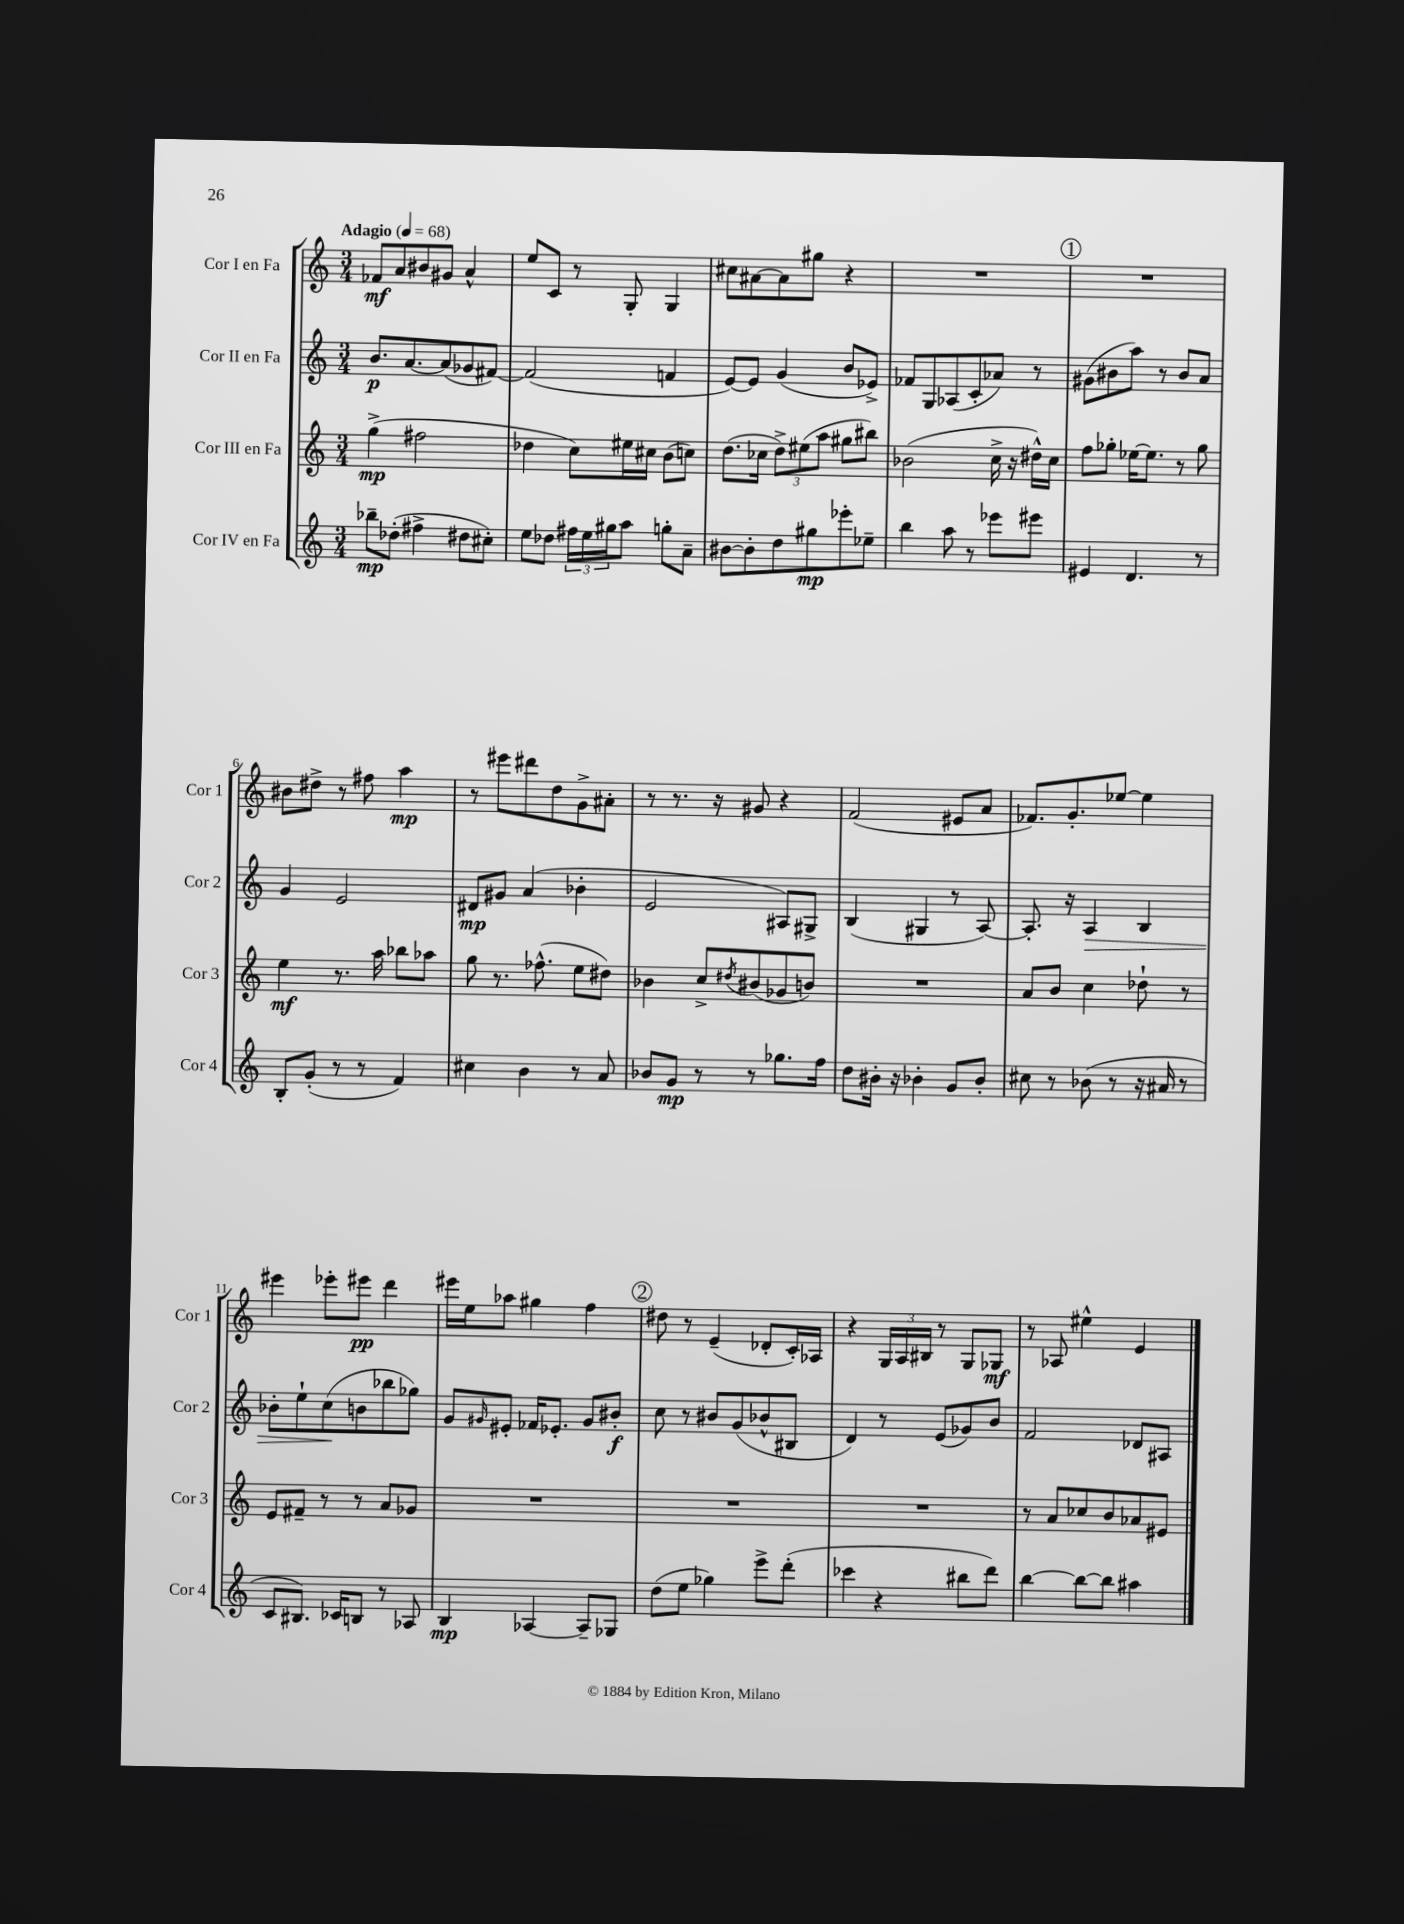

**kern	**dynam	**kern	**dynam	**kern	**dynam	**kern	**dynam
*part4	*part4	*part3	*part3	*part2	*part2	*part1	*part1
*staff4	*staff4	*staff3	*staff3	*staff2	*staff2	*staff1	*staff1
*I"Cor IV en Fa	*	*I"Cor III en Fa	*	*I"Cor II en Fa	*	*I"Cor I en Fa	*
*I'Cor 4	*	*I'Cor 3	*	*I'Cor 2	*	*I'Cor 1	*
*clefG2	*	*clefG2	*	*clefG2	*	*clefG2	*
*k[]	*	*k[]	*	*k[]	*	*k[]	*
*M3/4	*	*M3/4	*	*M3/4	*	*M3/4	*
*MM68	*	*MM68	*	*MM68	*	*MM68	*
=1	=1	=1	=1	=1	=1	=1	=1
!	!	!	!	!	!	!LO:TX:a:B:t=Adagio	!
8bb-X~\L	mp	(4gg^\	mp	8.b/L	p	8f-X/L	mf
(8dd-X'\J	.	.	.	.	.	8a/	.
.	.	.	.	[8.a/	.	.	.
4ff#X^\	.	2ff#X\	.	.	.	8b#X/	.
.	.	.	.	(8a/]	.	8g#X/J	.
8dd#X\L	.	.	.	8g-X/	.	4a^^/	.
8cc#X'\J)	.	.	.	[8f#X/J)	.	.	.
=2	=2	=2	=2	=2	=2	=2	=2
8ee\L	.	4dd-X\	.	(2f#/]	.	8ee/L	.
8dd-X\J	.	.	.	.	.	8c/J	.
24ff#X\LL	.	8cc\L)	.	.	.	8r	.
24ee\	.	.	.	.	.	.	.
24gg#X\J	.	.	.	.	.	.	.
8aa\J	.	16ee#X\L	.	.	.	8G'/	.
.	.	16cc#X\JJ	.	.	.	.	.
8ggn'\L	.	(8b\L	.	4fn/	.	4G/	.
8a~\J	.	8ccn\J)	.	.	.	.	.
=3	=3	=3	=3	=3	=3	=3	=3
[8b#X\L	.	(8.dd\L	.	[8e/L)	.	8cc#X\L	.
8b#'\]	.	.	.	8e/J]	.	[8a#X\	.
.	.	16cc-X\Jk	.	.	.	.	.
8dd\	.	12dd^\L)	.	(4g/	.	8a#\]	.
.	.	(12ee#X\	.	.	.	.	.
8gg#X\	mp	.	.	.	.	8gg#X\J	.
.	.	12aa\J	.	.	.	.	.
8eee-X'\	.	8gg#X\L	.	8b/L	.	4r	.
8ee-X~\J	.	8bb#X\J)	.	8e-X^/J)	.	.	.
=4	=4	=4	=4	=4	=4	=4	=4
4bb\	.	(2b-X\	.	8f-X/L	.	2.r	.
.	.	.	.	8G/	.	.	.
8aa\	.	.	.	(8A-X/	.	.	.
8r	.	.	.	8c'/	.	.	.
8eee-X\L	.	16cc^\	.	8a-X/J)	.	.	.
.	.	16r	.	.	.	.	.
8eee#X\J	.	16dd#X^^\LL)	.	8r	.	.	.
.	.	16cc\JJ	.	.	.	.	.
!!LO:REH:place=s1:t=1
=5	=5	=5	=5	=5	=5	=5	=5
4e#X/	.	8ff\L	.	(8g#X\L	.	2.r	.
.	.	8gg-X'\J	.	8b#X\	.	.	.
4.d/	.	[16ee-X\KL	.	8aa\J)	.	.	.
.	.	8.ee-\J]	.	.	.	.	.
.	.	.	.	8r	.	.	.
.	.	8r	.	8b#/L	.	.	.
8r	.	8gg-\	.	8a/J	.	.	.
!!LO:LB:g=z
=6	=6	=6	=6	=6	=6	=6	=6
8B'/L	.	4ee\	mf	4g/	.	8b#X\L	.
(8g'/J	.	.	.	.	.	8dd#X^\J	.
8r	.	8.r	.	2e/	.	8r	.
8r	.	.	.	.	.	8ff#X\	.
.	.	16aa\	.	.	.	.	.
4f/)	.	8bb-X\L	.	.	.	4aa\	mp
.	.	8aa-X\J	.	.	.	.	.
=7	=7	=7	=7	=7	=7	=7	=7
4cc#X\	.	8gg\	.	8d#X/L	mp	8r	.
.	.	8.r	.	8g#X/J	.	8eee#X\L	.
4b\	.	.	.	(4a/	.	8ddd#X\	.
.	.	(8.ff-X^^\	.	.	.	.	.
.	.	.	.	.	.	8dd\	.
8r	.	8ee\L	.	4b-X'\	.	8g^\	.
8a/	.	8dd#X\J)	.	.	.	8a#X'\J	.
=8	=8	=8	=8	=8	=8	=8	=8
8b-X/L	.	4b-X\	.	2e/	.	8r	.
8g/J	mp	.	.	.	.	8.r	.
8r	.	8cc^/L	.	.	.	.	.
.	.	.	.	.	.	16r	.
.	.	8qdd#X/	.	.	.	.	.
8r	.	(8b#X/	.	.	.	8g#X/	.
8.gg-X\L	.	8g-X/	.	8A#X/L)	.	4r	.
.	.	8bn/J)	.	8G#X^/J	.	.	.
16ff\Jk	.	.	.	.	.	.	.
=9	=9	=9	=9	=9	=9	=9	=9
8dd\L	.	2.r	.	(4B/	.	(2f/	.
16b#X'\Jk	.	.	.	.	.	.	.
16r	.	.	.	.	.	.	.
4b-X'\	.	.	.	4G#X/	.	.	.
8g/L	.	.	.	8r	.	8e#X/L	.
8b-'/J	.	.	.	[8A/)	.	8a/J	.
=10	=10	=10	=10	=10	=10	=10	=10
8cc#X\	.	8a/L	.	8.A'/]	.	8.f-X/L)	.
8r	.	8b/J	.	.	.	.	.
.	.	.	.	16r	.	8.g'/	.
!	!	!	!	!	!LO:HP:b	!	!
(8b-X\	.	4cc\	.	4A/	>	.	.
8r	.	.	.	.	.	[8ee-X/J	.
16r	.	8dd-X`\	.	4B/	.	4ee-\]	.
16a#X/	.	.	.	.	.	.	.
8r	.	8r	.	.	.	.	.
!!LO:LB:g=z
=11	=11	=11	=11	=11	=11	=11	=11
8c/L	.	8e/L	.	8b-X'\L	.	4eee#X\	.
8.B#X/J)	.	8f#X~/J	.	8ee`\	.	.	.
.	.	8r	.	(8cc\	.	8eee-X'\L	.
16c-X/KL	.	.	.	.	.	.	.
8Bn/J	.	8r	.	8bn\	]	8eee#X\J	pp
8r	.	8a/L	.	8bb-X\	.	4ddd\	.
8A-X/	.	8g-X/J	.	8gg-X\J)	.	.	.
=12	=12	=12	=12	=12	=12	=12	=12
4B/	mp	2.r	.	8g/L	.	16eee#X\LL	.
.	.	.	.	.	.	16ee\J	.
.	.	.	.	16qqg#X/	.	.	.
.	.	.	.	8e#X'/J	.	8aa-X\J	.
[4A-X/	.	.	.	16f-X/KL	.	4gg#X\	.
.	.	.	.	8.e-X'/J	.	.	.
8A-~/L]	.	.	.	8g#/L	.	4ff\	.
8G-X/J	.	.	.	8b#X'/J	f	.	.
!!LO:REH:place=s1:t=2
=13	=13	=13	=13	=13	=13	=13	=13
(8dd\L	.	2.r	.	8cc\	.	8dd#X\	.
8ee\J	.	.	.	8r	.	8r	.
4gg-X\)	.	.	.	8b#X/L	.	(4e~/	.
.	.	.	.	(8g/	.	.	.
8eee^\L	.	.	.	8b-X^^/	.	8d-X'/L	.
(8ddd'\J	.	.	.	8B#X/J	.	16c'/L)	.
.	.	.	.	.	.	16A-X/JJ	.
=14	=14	=14	=14	=14	=14	=14	=14
4ccc-X\	.	2.r	.	4d/)	.	4r	.
4r	.	.	.	8r	.	24G/LL	.
.	.	.	.	.	.	24A/	.
.	.	.	.	.	.	24B#X/JJ	.
.	.	.	.	(8e/L	.	8r	.
8bb#X\L	.	.	.	8g-X/)	.	8G/L	.
8ddd\J)	.	.	.	8b/J	.	8G-X/J	mf
=15	=15	=15	=15	=15	=15	=15	=15
[4bb\	.	8r	.	2f/	.	8r	.
.	.	8a/L	.	.	.	8A-X/	.
8bb\L_	.	8cc-X/	.	.	.	4ee#X^^\	.
8bb\J]	.	8b/	.	.	.	.	.
4aa#X\	.	8a-X/	.	8d-X/L	.	4e/	.
.	.	8e#X/J	.	8A#X/J	.	.	.
==	==	==	==	==	==	==	==
*-	*-	*-	*-	*-	*-	*-	*-
